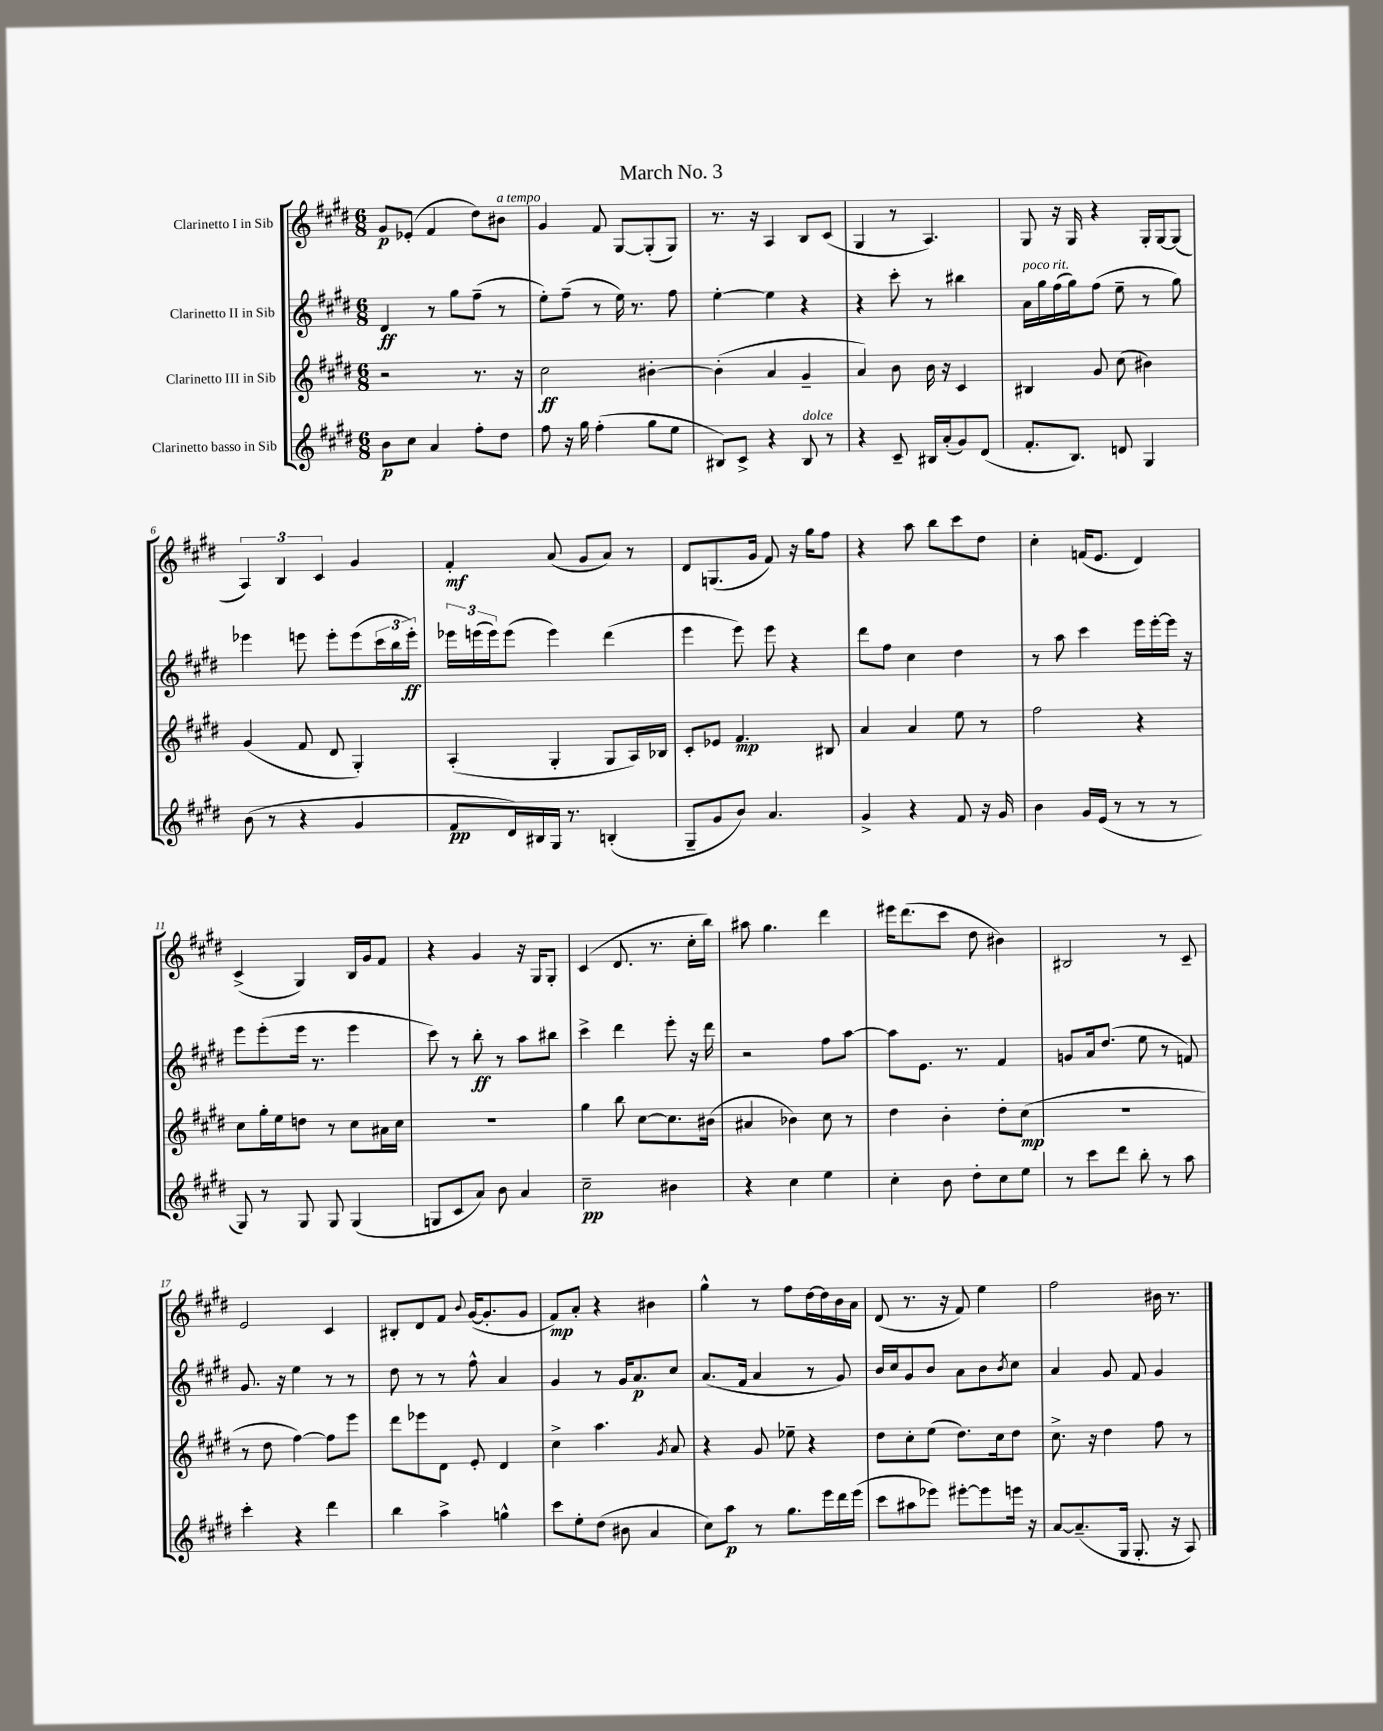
\header { title = "March No. 3" }
<<
\new StaffGroup <<
\new Staff = "s0" \with { instrumentName = "Clarinetto I in Sib" } {
    \clef treble \key e \major \numericTimeSignature \time 6/8
    gis'8\p ees'8-.( fis'4 dis''8) bis'8^\markup { \italic "a tempo" } |
    gis'4 fis'8 gis8~ gis8-.( gis8) |
    r8. r16 a4 b8 cis'8( |
    gis4 r8 a4.) |
    gis8 r16 gis16 r4 gis16-. gis16~ gis8( |
    \tuplet 3/2 { a4) b4 cis'4 } gis'4 |
    fis'4-.\mf a'8( gis'8 a'8) r8 |
    dis'8 g8.( gis'16 fis'8) r16 gis''16 fis''8 |
    r4 a''8 b''8 cis'''8 dis''8 |
    cis''4-. f'16( e'8. dis'4) |
    cis'4->( gis4) b16 gis'16 fis'8 |
    r4 gis'4 r16 gis16 gis8-. |
    cis'4( dis'8. r8. cis''16-. b''16) |
    ais''8 gis''4. dis'''4 |
    eis'''16 dis'''8.( cis'''8 dis''8 bis'4) |
    bis2 r8 cis'8-- |
    e'2 cis'4 |
    bis8-. dis'8 fis'8 \appoggiatura { b'8 } gis'16~( gis'8.-. gis'8 |
    fis'8\mp) a'8-. r4 bis'4 |
    gis''4-^ r8 fis''8 dis''16~ dis''16 b'16 a'16 |
    dis'8( r8. r16 fis'8) e''4 |
    fis''2 bis'16 r8. \bar "|." |
}
\new Staff = "s1" \with { instrumentName = "Clarinetto II in Sib" } {
    \clef treble \key e \major \numericTimeSignature \time 6/8
    dis'4\ff r8 gis''8 fis''8--( r8 |
    e''8-.) fis''8--( r8 e''16) r8. fis''8 |
    e''4~-. e''4 r4 |
    r4 cis'''8-. r8 bis''4 |
    a'16^\markup { \italic "poco rit." } gis''16 fis''16( gis''16) fis''8( e''8-- r8 gis''8) |
    ees'''4 e'''8 e'''8-. e'''8( \tuplet 3/2 { cis'''16 b''16 e'''16-.\ff) } |
    \tuplet 3/2 { ees'''16 e'''16( e'''16) } e'''8( e'''4) dis'''4( |
    e'''4 e'''8) e'''8 r4 |
    dis'''8 fis''8 cis''4 dis''4 |
    r8 a''8 cis'''4 e'''16 e'''16~-. e'''16 r16 |
    e'''8 e'''8-.( e'''16 r8. e'''4 |
    cis'''8) r8 b''8-.\ff r8 a''8 bis''8 |
    cis'''4-> dis'''4 e'''8-. r16 dis'''16 |
    r2 fis''8 a''8~ |
    a''8 e'8. r8. fis'4 |
    g'8 a'16 dis''8.( e''8 r8 f'8) |
    gis'8. r16 e''4 r8 r8 |
    dis''8 r8 r8 fis''8-^ a'4 |
    gis'4 r8 gis'16 a'8.\p cis''8 |
    a'8.( fis'16 a'4 r8 gis'8) |
    b'16 cis''16 gis'8 b'8 a'8 b'8 \acciaccatura { b'8 } cis''8 |
    a'4 gis'8 fis'8 gis'4 \bar "|." |
}
\new Staff = "s2" \with { instrumentName = "Clarinetto III in Sib" } {
    \clef treble \key e \major \numericTimeSignature \time 6/8
    r2 r8. r16 |
    cis''2\ff bis'4~-. |
    bis'4-.( a'4 gis'4-- |
    a'4) b'8 b'16 r16 cis'4 |
    bis4 gis'8 cis''8( bis'4) |
    gis'4( fis'8 dis'8 gis4-.) |
    a4-.( gis4-. gis8 a16) bes16 |
    cis'8-. ees'8 fis'4.\mp bis8 |
    a'4 a'4 e''8 r8 |
    fis''2 r4 |
    cis''8 gis''16-. e''16 d''8 r8 cis''8 ais'16 cis''16 |
    R2. |
    gis''4 b''8 cis''8~ cis''8. bis'16( |
    ais'4 bes'4) cis''8 r8 |
    dis''4 b'4-. dis''8-. cis''8\mp( |
    R2. |
    r8 dis''8 fis''4~) fis''8 e'''8 |
    dis'''8 ees'''8 dis'8 e'8-. dis'4 |
    cis''4-> a''4. \acciaccatura { gis'8 } a'8 |
    r4 gis'8 ees''8-- r4 |
    dis''8 cis''8-. e''8( dis''8.) cis''16 dis''8 |
    cis''8.-> r16 dis''4 fis''8 r8 \bar "|." |
}
\new Staff = "s3" \with { instrumentName = "Clarinetto basso in Sib" } {
    \clef treble \key e \major \numericTimeSignature \time 6/8
    b'8\p cis''8 a'4 fis''8-. dis''8 |
    fis''8 r16 gis''16 fis''4-.( gis''8 e''8 |
    bis8) cis'8-> r4 bis8^\markup { \italic "dolce" } r8 |
    r4 cis'8-- bis16 a'16-.( gis'8) dis'8( |
    fis'8.-. b8.) d'8 gis4 |
    b'8( r8 r4 gis'4 |
    fis'8\pp dis'16) bis16 gis16 r8. b4-.( |
    gis8-- gis'8 b'8) a'4. |
    gis'4-> r4 fis'8 r16 gis'16 |
    b'4 gis'16 e'16( r8 r8 r8 |
    gis8) r8 gis8 gis8 gis4( |
    g8 cis'8 a'8) b'8 a'4 |
    cis''2--\pp bis'4 |
    r4 cis''4 e''4 |
    cis''4-. b'8 dis''8-. cis''8 e''8 |
    r8 cis'''8 dis'''8 b''8-. r8 a''8 |
    cis'''4-. r4 dis'''4 |
    b''4 a''4-> g''4-^ |
    cis'''8 e''8-. dis''8( bis'8 a'4 |
    cis''8) a''8\p r8 gis''8. e'''16 dis'''16 e'''16( |
    cis'''8 ais''8 ees'''8) eis'''8~-. eis'''8 e'''16 r16 |
    a'8~ a'8.--( gis16 gis8.-. r16 a8) \bar "|." |
}
>>
>>
